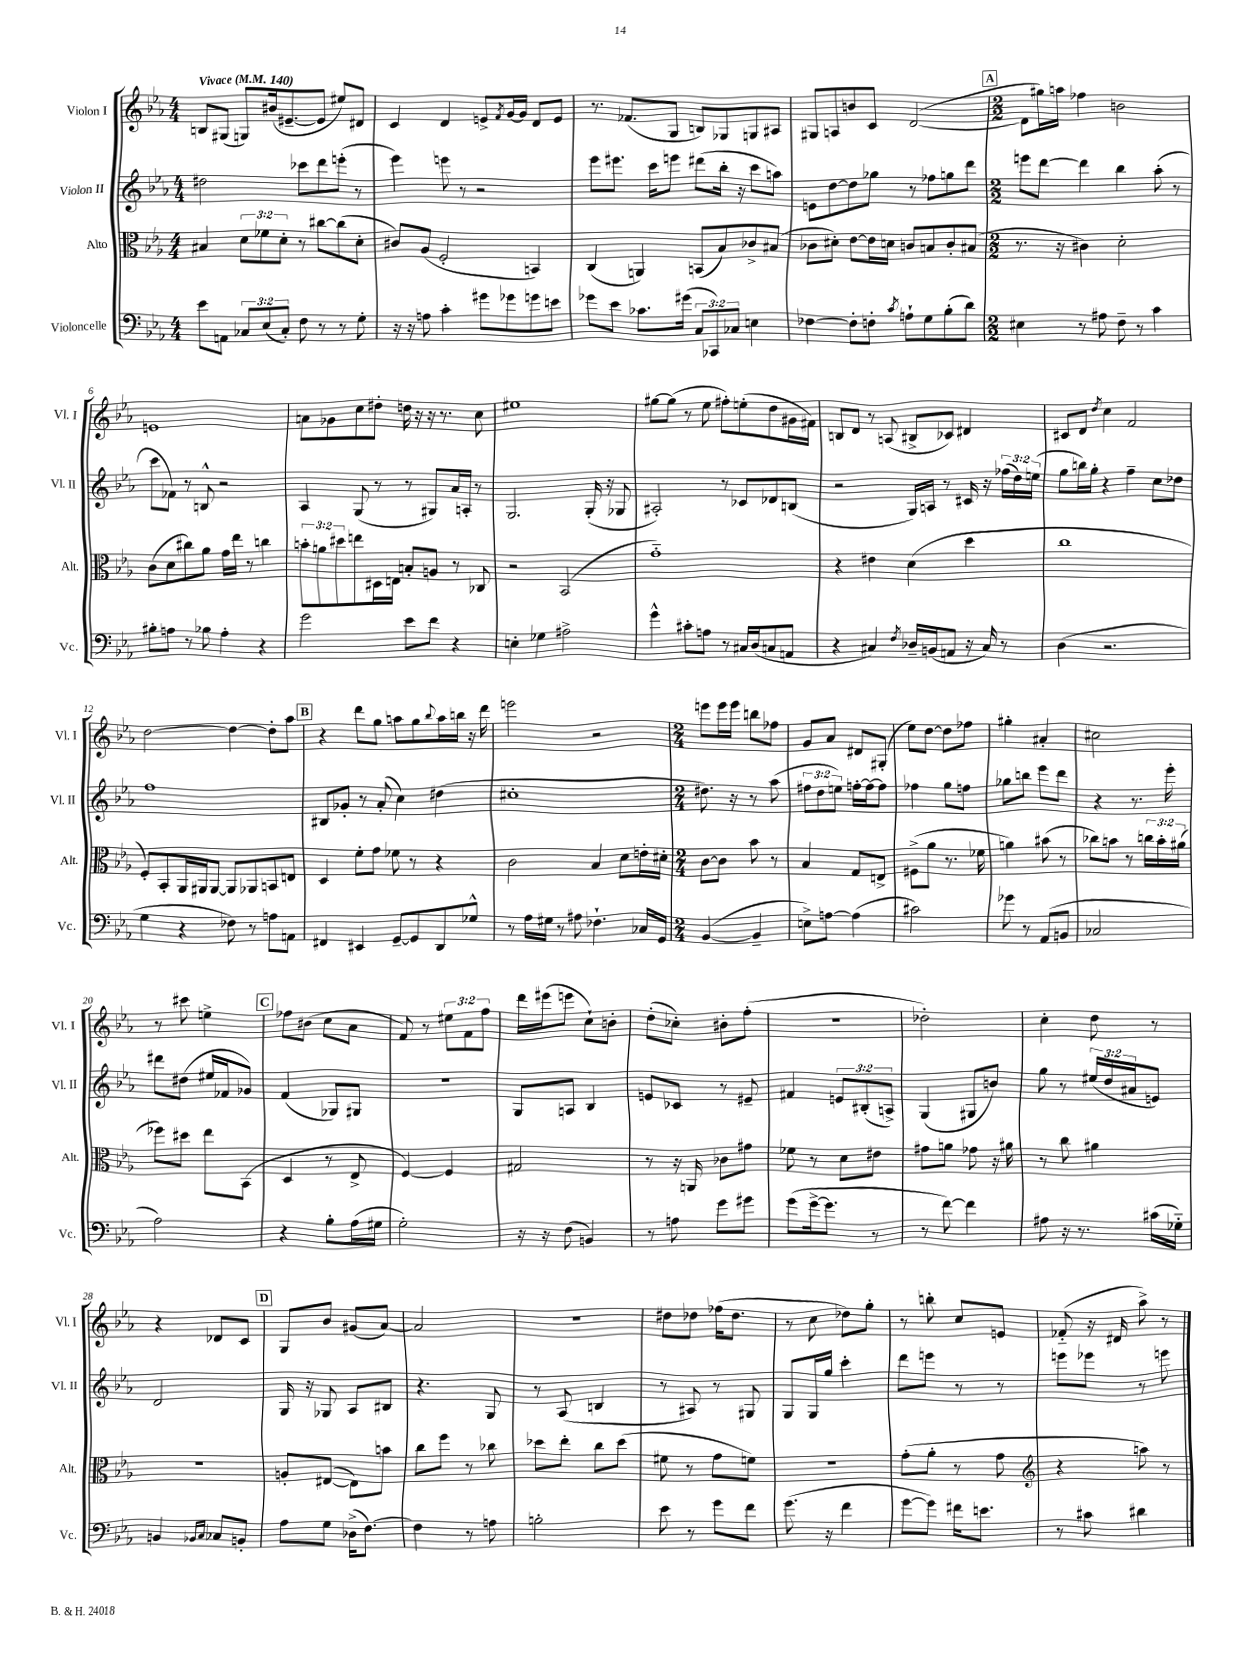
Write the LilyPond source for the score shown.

<<
\new StaffGroup <<
\new Staff = "s0" \with { instrumentName = "Violon I" shortInstrumentName = "Vl. I" } {
    \clef treble \key ees \major \numericTimeSignature \time 4/4 \override Staff.TupletNumber.text = #tuplet-number::calc-fraction-text \tempo "Vivace" 4 = 140
    b8 gis8( g8) bis'16( eis'8.~-- eis'8 eis''8) dis'8 |
    c'4 d'4 e'8-> \acciaccatura { f'8 } g'16~ g'16 d'8 e'8 |
    r8. fes'8.( g8 b8) ges8 g8 ais8 |
    gis8 a8 b'8 c'8 d'2~( |
    \mark \markup { \box "A" } \numericTimeSignature \time 2/2 d'8 gis''16) a''16 fes''4 b'2 |
    e'1 |
    a'8 ges'8 c''8 dis''8-. d''16 r16 r16 r8. c''8 |
    eis''1 |
    gis''8~ gis''8( r8 ees''8 fis''8-.) e''8-.( d''8 gis'16 fis'16) |
    b8 d'8 r8 a8( bis8-> ces'8) dis'4 |
    cis'8 d'8 \acciaccatura { d''8 } c''4 f'2 |
    d''2~ d''4~ d''8-. aes''8 |
    \mark \markup { \box "B" } r4 d'''8 g''8 a''8 g''8 \appoggiatura { bes''8 } a''16 b''16 r16 d'''16 |
    e'''2 r2 |
    \numericTimeSignature \time 2/4 e'''8 e'''16 e'''16 b''8 fes''8 |
    g'8 aes'8 dis'8 gis8-.( |
    ees''8) d''8~ d''8 fes''8 |
    gis''4-. ais'4-. |
    cis''2 |
    r8 cis'''8 e''4-> |
    \mark \markup { \box "C" } fes''8 bis'8( c''8 aes'8 |
    f'8) r8 \tuplet 3/2 { eis''8 f'8 f''8 } |
    d'''16 eis'''16( e'''8 c''8-!) b'8-. |
    d''8-.( ces''8-.) bis'8-. f''8-.( |
    R2 |
    des''2-.) |
    c''4-. d''8 r8 |
    r4 des'8 c'8 |
    \mark \markup { \box "D" } g8 bes'8 gis'8( aes'8~) |
    aes'2 |
    R2 |
    dis''8 des''8 fes''16( des''8. |
    r8 c''8 des''8) g''8-. |
    r8 b''8-. c''8 e'8 |
    fes'8-_( r16 dis'16 aes''8->) r8 \bar "|." |
}
\new Staff = "s1" \with { instrumentName = "Violon II" shortInstrumentName = "Vl. II" } {
    \clef treble \key ees \major \numericTimeSignature \time 4/4 \override Staff.TupletNumber.text = #tuplet-number::calc-fraction-text
    dis''2 ces'''8 d'''8 e'''8-.( r8 |
    ees'''4) e'''8 r8 r2 |
    ees'''8 eis'''8. c'''16 e'''8 dis'''8( bes''16-. r16 c'''8 a''8) |
    e'8 d''8~ d''8 ges''8 r8 fes''8 g''8 d'''8 |
    \mark \markup { \box "A" } \numericTimeSignature \time 2/2 e'''8 d'''8~ d'''4 bes''4 aes''8-.( r8 |
    c'''8 fes'8) r8 b8-^ r2 |
    aes4 g8( r8 r8 gis8) aes'16 a16-. r8 |
    g2. g16-.( r16 ges8 |
    ais2-.) r8 ces'8 des'8 b8( |
    r2 g16) a16 r8 cis'16 r16 \tuplet 3/2 { fes''16( d''16) e''16( } |
    g''8 b''16) g''16-. r4 f''4-- c''8 des''8 |
    f''1 |
    \mark \markup { \box "B" } bis8 ges'8-. r8 aes'8-.( c''4) dis''4( |
    cis''1-. |
    \numericTimeSignature \time 2/4 dis''8.) r16 r8 aes''8( |
    \tuplet 3/2 { fis''8 d''8 e''8) } f''16~-. f''16~ f''8 |
    fes''4 g''8 f''8 |
    ges''8 b''8 ees'''8 d'''8 |
    r4 r8. ees'''16-. |
    dis'''8 dis''8( eis''16 fes'16 ges'8) |
    \mark \markup { \box "C" } f'4( ges8) gis8 |
    R2 |
    g8 a8 bes4 |
    e'8 ces'8 r8 eis'8-- |
    fis'4 \tuplet 3/2 { e'8 bis8-.( a8->) } |
    g4( gis8 b'8) |
    g''8 r8 \tuplet 3/2 { eis''16( d''16 ais'16 } e'8) |
    d'2 |
    \mark \markup { \box "D" } g16 r16 ges8 aes8 bis8 |
    r4. g8 |
    r8 aes8( b4 |
    r8 ais8) r8 gis8 |
    g8 g16 g''16 c'''4-. |
    d'''8 e'''8 r8 r8 |
    e'''8 ees'''8 r8 e'''8 \bar "|." |
}
\new Staff = "s2" \with { instrumentName = "Alto" shortInstrumentName = "Alt." } {
    \clef alto \key ees \major \numericTimeSignature \time 4/4 \override Staff.TupletNumber.text = #tuplet-number::calc-fraction-text
    bis4 \tuplet 3/2 { d'8 fes'8 d'8-. } r8 cis''8~ cis''8( d'8-. |
    cis'8) aes8( f2-. b,4) |
    c4( a,4) b,8( bes8) ces'8-> bis8( |
    ces'8 dis'8-.) ees'8~ ees'16 d'16 c'8 b8 c'8-. bis8( |
    \mark \markup { \box "A" } \numericTimeSignature \time 2/2 r8. r16 cis'4) d'2-. |
    c'8( d'8 cis''8) aes'8 g'16 ees''16 r8 c''4 |
    \tuplet 3/2 { b'8-. a'8 dis''8 } e''8 dis16 e16 b8-. a8 r8 ces8 |
    r2 bes,2( |
    g'1-_) |
    r4 eis'4 d'4( d''4 |
    c''1 |
    f8-.) bes,8-. aes,16 ais,16 ais,8~ ais,8 aes,8 b,8 e8 |
    \mark \markup { \box "B" } d4 f'8-. g'8 fes'8 r8 r4 |
    c'2 bes4 d'8 e'16-. dis'16-. |
    \numericTimeSignature \time 2/4 c'8~ c'8 bes'8 r8 |
    bes4 g8 e8-> |
    fis8->( aes'8 r8. fes'16 |
    a'4) bis'8( r8 |
    ces''8) b'8 r8 \tuplet 3/2 { c''16 b'16-. ais'16( } |
    fes''8) dis''8 ees''8 bes,8( |
    \mark \markup { \box "C" } d4 r8 ees8-> |
    f4~) f4 |
    gis2 |
    r8 r16 a,16 ces'8 gis'8 |
    fes'8 r8 d'8 eis'8 |
    gis'8 a'8 ges'8 r16 ais'16 |
    r8 c''8 ais'4 |
    r2 |
    \mark \markup { \box "D" } a8-. eis8~( eis8) b'8 |
    c''8 f''8 r8 ces''8 |
    des''8 ees''8-. c''8 des''8( |
    fis'8 r8 g'8 f'8) |
    r2 |
    g'8-.( aes'8-. r8 g'8 |
    \clef treble r4 a''8) r8 \bar "|." |
}
\new Staff = "s3" \with { instrumentName = "Violoncelle" shortInstrumentName = "Vc." } {
    \clef bass \key ees \major \numericTimeSignature \time 4/4 \override Staff.TupletNumber.text = #tuplet-number::calc-fraction-text
    ees'8 a,8 \tuplet 3/2 { ces8 ees8( ces8-.) } f8 r8 r8 g8-. |
    r16 r16 a8 c'4-. gis'8 ges'8 g'8 e'8 |
    ges'8 ees'8 ces'8. gis'16( \tuplet 3/2 { c8 ces,8) ces8 } e4 |
    fes4~ fes8-. f8-. \acciaccatura { c'8 } a8-! g8 bes8-.( d'8) |
    \mark \markup { \box "A" } \numericTimeSignature \time 2/2 eis4 r8 ais8 f8-- r8 c'4 |
    bis8-. a8 r8 bes8 a4-. r4 |
    g'2 ees'8 f'8 r4 |
    e4-. ges4 ais2-> |
    g'4-^ cis'8-. a8 r8 cis16 d16( c8 a,8 |
    r4 cis4) \acciaccatura { f8 } des16-- b,16( a,8 r16 cis16) r8 |
    d4( r2. |
    g4 r4 fes8) r8 a8 a,8 |
    \mark \markup { \box "B" } fis,4 eis,4 g,8~-- g,8 d,8 ges8-^ |
    r8 aes16 gis16 r8 ais8 fes4.-! ces16 g,16 |
    \numericTimeSignature \time 2/4 bes,4~( bes,4-- |
    e8->) a8~ a4( |
    cis'2) |
    ges'8 r8 aes,8( b,8 |
    ces2 |
    aes2) |
    \mark \markup { \box "C" } r4 bes8-. aes16( gis16 |
    g2-.) |
    r16 r16 f8( b,4) |
    r8 a8 g'8 gis'8 |
    g'8( g'16~-> g'8. r8 |
    r8 f'8~) f'4 |
    ais8 r16 r8. cis'16( ges16-_) |
    b,4 \grace { bes,16 c16 } ces8 b,8-. |
    \mark \markup { \box "D" } aes8 g8 des16->( f8.~) |
    f4 r8 a8 |
    b2-. |
    ees'8 r8 g'8 f'8 |
    g'8.( r16 f'4 |
    g'8~ g'8) fis'16 e'8. |
    r8 cis'8 dis'4 \bar "|." |
}
>>
>>
